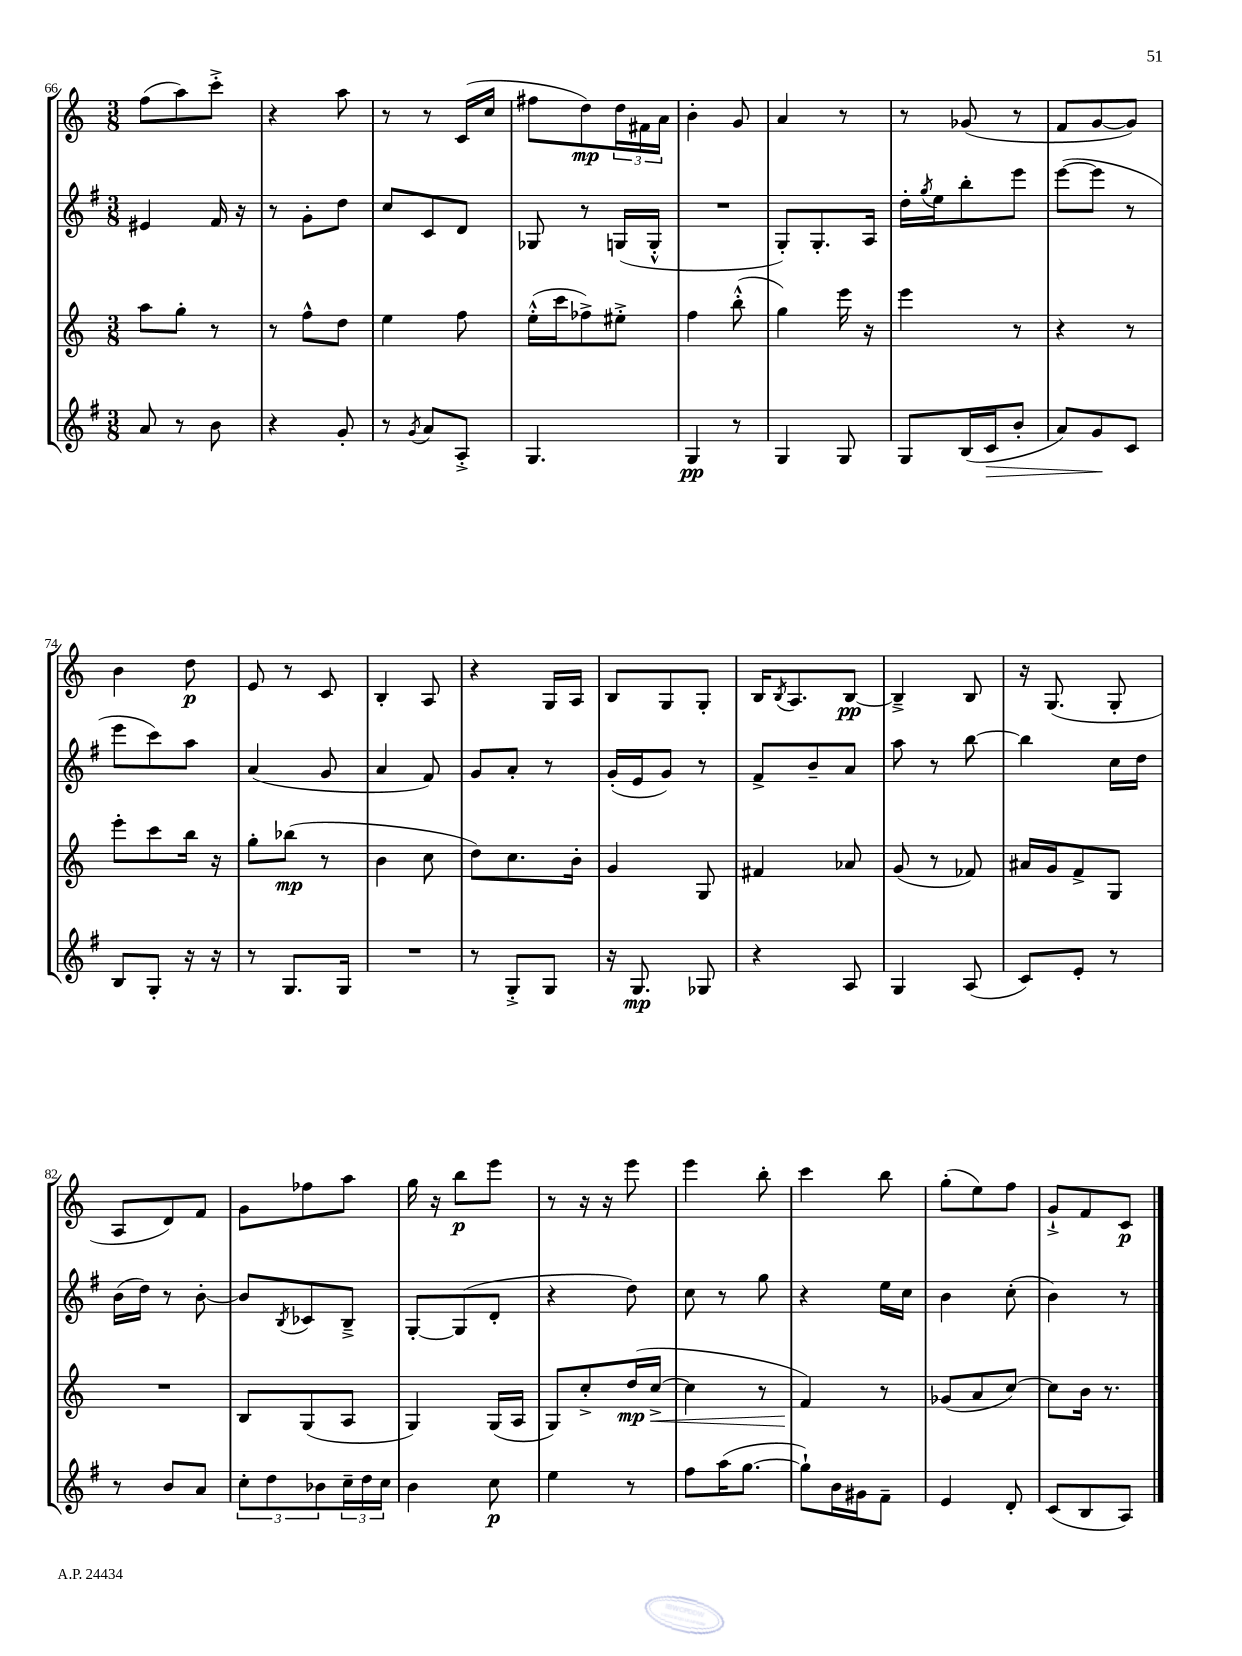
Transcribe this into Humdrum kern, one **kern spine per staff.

**kern	**dynam	**kern	**dynam	**kern	**kern	**dynam
*part4	*part4	*part3	*part3	*part2	*part1	*part1
*staff4	*staff4	*staff3	*staff3	*staff2	*staff1	*staff1
*clefG2	*	*clefG2	*	*clefG2	*clefG2	*
*k[f#]	*	*k[]	*	*k[f#]	*k[]	*
*M3/8	*	*M3/8	*	*M3/8	*M3/8	*
=66	=66	=66	=66	=66	=66	=66
8a/	.	8aa\L	.	4e#X/	(8ff\L	.
8r	.	8gg'\J	.	.	8aa\)	.
8b\	.	8r	.	16f#/	8ccc'^\J	.
.	.	.	.	16r	.	.
=67	=67	=67	=67	=67	=67	=67
4r	.	8r	.	8r	4r	.
.	.	8ff^^\L	.	8g'\L	.	.
8g'/	.	8dd\J	.	8dd\J	8aa\	.
=68	=68	=68	=68	=68	=68	=68
8r	.	4ee\	.	8cc/L	8r	.
8qg/	.	.	.	.	.	.
8a/L	.	.	.	8c/	8r	.
8A'^/J	.	8ff\	.	8d/J	(16c/LL	.
.	.	.	.	.	16cc/JJ	.
=69	=69	=69	=69	=69	=69	=69
4.G/	.	(16ee'^^\LL	.	8G-X/	8ff#X\L	.
.	.	16ccc\J	.	.	.	.
.	.	8ff-X^\)	.	8r	8dd\)	mp
.	.	8ee#X'^\J	.	(16Gn/LL	24dd\L	.
.	.	.	.	.	24f#X\	.
.	.	.	.	16G'^^/JJ	.	.
.	.	.	.	.	24a\JJ	.
=70	=70	=70	=70	=70	=70	=70
4G/	pp	4ff\	.	4.r	4b'\	.
8r	.	(8bb'^^\	.	.	8g/	.
=71	=71	=71	=71	=71	=71	=71
4G/	.	4gg\)	.	8G'/L)	4a/	.
.	.	.	.	8.G'/	.	.
8G/	.	16eee\	.	.	8r	.
.	.	16r	.	16A/Jk	.	.
=72	=72	=72	=72	=72	=72	=72
8G/L	.	4eee\	.	16dd'\LL	8r	.
.	.	.	.	8qgg/	.	.
.	.	.	.	16ee\J	.	.
(16B/L	.	.	.	8bb'\	(8g-X/	.
!	!LO:HP:b	!	!	!	!	!
16c/J	>	.	.	.	.	.
8b'/J	.	8r	.	8eee\J	8r	.
=73	=73	=73	=73	=73	=73	=73
8a/L)	.	4r	.	([8eee\L	8f/L	.
8g/	.	.	.	8eee\J]	[8g/	.
8c/J	]	8r	.	8r	8g/J])	.
!!LO:LB:g=z
=74	=74	=74	=74	=74	=74	=74
8B/L	.	8eee'\L	.	8eee\L	4b\	.
8G'/J	.	8ccc\	.	8ccc\)	.	.
16r	.	16bb\Jk	.	8aa\J	8dd\	p
16r	.	16r	.	.	.	.
=75	=75	=75	=75	=75	=75	=75
8r	.	8gg'\L	.	(4a/	8e/	.
8.G/L	.	(8bb-X\J	mp	.	8r	.
.	.	8r	.	8g/	8c/	.
16G/Jk	.	.	.	.	.	.
=76	=76	=76	=76	=76	=76	=76
4.r	.	4b\	.	4a/	4B'/	.
.	.	8cc\	.	8f#/)	8A/	.
=77	=77	=77	=77	=77	=77	=77
8r	.	8dd\L)	.	8g/L	4r	.
8G'^/L	.	8.cc\	.	8a'/J	.	.
8G/J	.	.	.	8r	16G/LL	.
.	.	16b'\Jk	.	.	16A/JJ	.
=78	=78	=78	=78	=78	=78	=78
16r	.	4g/	.	(16g'/LL	8B/L	.
8.G/	mp	.	.	16e/J	.	.
.	.	.	.	8g/J)	8G/	.
8G-X/	.	8G/	.	8r	8G'/J	.
=79	=79	=79	=79	=79	=79	=79
4r	.	4f#X/	.	8f#^/L	16B/KL	.
.	.	.	.	.	8qB/	.
.	.	.	.	.	8.A/	.
.	.	.	.	8b~/	.	.
8A/	.	8a-X/	.	8a/J	[8B/J	pp
=80	=80	=80	=80	=80	=80	=80
4G/	.	(8g/	.	8aa\	4B~^/]	.
.	.	8r	.	8r	.	.
(8A/	.	8f-X/)	.	[8bb\	8B/	.
=81	=81	=81	=81	=81	=81	=81
8c/L)	.	16a#X/LL	.	4bb\]	16r	.
.	.	16g/J	.	.	(8.G/	.
8e'/J	.	8f^/	.	.	.	.
8r	.	8G/J	.	16cc\LL	8G'/	.
.	.	.	.	16dd\JJ	.	.
!!LO:LB:g=z
=82	=82	=82	=82	=82	=82	=82
8r	.	4.r	.	(16b\LL	8A/L	.
.	.	.	.	16dd\JJ)	.	.
8b/L	.	.	.	8r	8d/)	.
8a/J	.	.	.	[8b'\	8f/J	.
=83	=83	=83	=83	=83	=83	=83
12cc'\L	.	8B/L	.	8b/L]	8g\L	.
12dd\	.	.	.	.	.	.
.	.	.	.	8qB/	.	.
.	.	(8G/	.	8c-X/	8ff-X\	.
12b-X\	.	.	.	.	.	.
24cc~\L	.	8A/J	.	8B~^/J	8aa\J	.
24dd\	.	.	.	.	.	.
24cc\JJ	.	.	.	.	.	.
=84	=84	=84	=84	=84	=84	=84
4b\	.	4G/)	.	[8G'/L	16gg\	.
.	.	.	.	.	16r	.
.	.	.	.	(8G/]	8bb\L	p
8cc\	p	(16G/LL	.	8d'/J	8eee\J	.
.	.	16A/JJ	.	.	.	.
=85	=85	=85	=85	=85	=85	=85
4ee\	.	8G/L)	.	4r	8r	.
.	.	8cc'^/	.	.	16r	.
.	.	.	.	.	16r	.
8r	.	(16dd/L	mp	8dd\)	8eee\	.
!	!	!	!LO:HP:b	!	!	!
.	.	[16cc^/JJ	<	.	.	.
=86	=86	=86	=86	=86	=86	=86
8ff#\L	.	4cc\]	.	8cc\	4eee\	.
(16aa\K	.	.	.	8r	.	.
[8.gg\J	.	.	.	.	.	.
.	.	8r	.	8gg\	8bb'\	.
=87	=87	=87	=87	=87	=87	=87
8gg`\L])	.	4f/)	.	4r	4ccc\	.
16b\L	.	.	.	.	.	.
16g#X\J	.	.	.	.	.	.
8f#~\J	.	8r	[	16ee\LL	8bb\	.
.	.	.	.	16cc\JJ	.	.
=88	=88	=88	=88	=88	=88	=88
4e/	.	(8g-X/L	.	4b\	(8gg'\L	.
.	.	8a/	.	.	8ee\)	.
8d'/	.	[8cc/J)	.	(8cc'\	8ff\J	.
=89	=89	=89	=89	=89	=89	=89
(8c/L	.	8cc\L]	.	4b\)	8g`^/L	.
8B/	.	16b\Jk	.	.	8f/	.
.	.	8.r	.	.	.	.
8A/J)	.	.	.	8r	8c/J	p
==	==	==	==	==	==	==
*-	*-	*-	*-	*-	*-	*-
